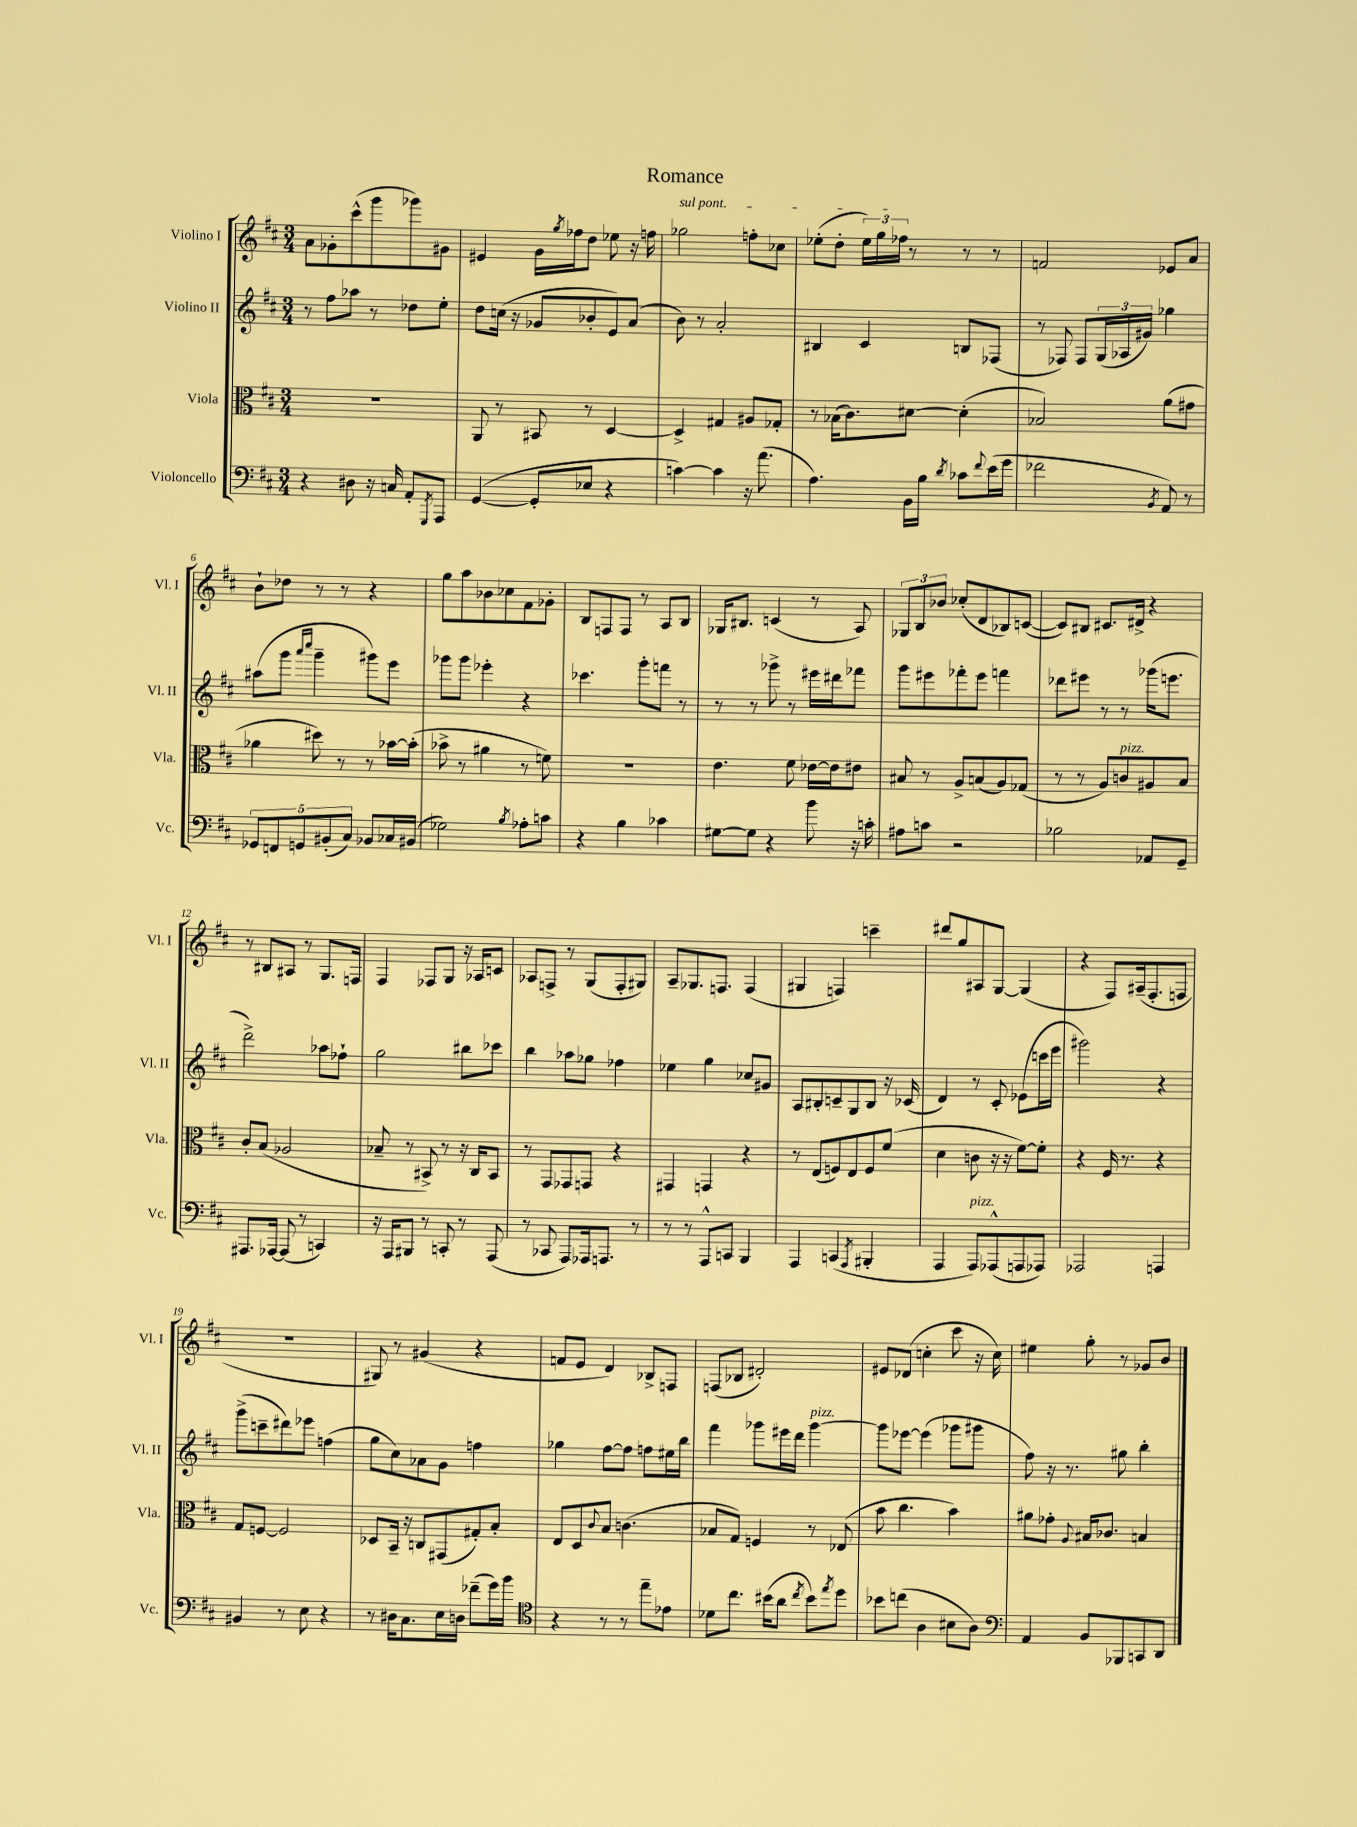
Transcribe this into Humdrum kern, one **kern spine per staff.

**kern	**kern	**kern	**kern
*staff4	*staff3	*staff2	*staff1
*clefF4	*clefC3	*clefG2	*clefG2
*k[f#c#]	*k[f#c#]	*k[f#c#]	*k[f#c#]
*M3/4	*M3/4	*M3/4	*M3/4
4r	2.r	8r	8a
.	.	8ff#	8g-'
8D#	.	8aa-	(8ccc#^^
16r	.	8r	8ggg
16C	.	.	.
8AA'	.	8dd-	8ggg-)
8qGGG	.	.	.
8AAA	.	8ee'	8g#
=	=	=	=
([4GG	8AA	8dd	4e#
.	8r	(16cc	.
.	.	16r	.
8GG']	8BB#	8g-	16g
.	.	.	8qgg
.	.	.	16ff-
8E-	8r	8b-'	8dd
4r	[4D	8e)	8ee-
.	.	(8a	16r
.	.	.	16ff
=	=	=	=
[4c)	4D^]	8b)	2gg-
.	.	8r	.
4c]	4G#	2a'	.
16r	8A#	.	8ff'
(8.a	.	.	.
.	8G-'	.	8cc-
=	=	=	=
4.A)	8r	4B#	(8ee-'
.	(16B-	.	8dd'
.	8.c#)	.	.
.	.	4c#	24ee-)
.	.	.	24gg
.	.	.	24ff-
16BB	[8d#	.	8r
16B	.	.	.
8qd	.	.	.
8c-	(4d#']	8B	8r
8qqf#	.	.	.
(16e	.	(8F-	8r
16g	.	.	.
=	=	=	=
2f-	2B-)	8r	2f
.	.	8F-)	.
.	.	8F-	.
.	.	(24G	.
.	.	24A-	.
.	.	24g#)	.
8qBB	.	.	.
8AA)	(8a	4gg-	8e-
8r	8g#	.	8a
=	=	=	=
10GG-	4a-	(8aa#	8b`
10FF	.	.	.
.	.	8ggg	8dd-
10GG	.	.	.
.	.	16qqaaa	.
.	.	16qqcccc#	.
.	8dd#)	4ggg~	8r
(10BB#'	.	.	.
.	8r	.	8r
10C#)	.	.	.
8BB-	8r	8ggg#)	4r
16C-	[16b-	8eee	.
(16BB#	(16b-']	.	.
=	=	=	=
2G-)	8b-^	8ggg-	8gg
.	8r	8ggg-	8aa
.	4a#	4eee-'	8b-
.	.	.	8cc-
8qB	.	.	.
8A-'	8r	4r	8f#
8c	8f)	.	8g-'
=	=	=	=
4r	2.r	4.ccc-	8B
.	.	.	8F
4B	.	.	8F
.	.	8ggg'	8r
4c-	.	8fff	8A
.	.	8r	8B
=	=	=	=
[8G#	4.e	8r	16G-
.	.	.	8.B#
8G#]	.	8r	.
4r	.	8ggg-^	(4c
.	8f#	8r	.
8b	[16e-	16eee#	8r
.	16e-]	16ddd#	.
16r	8e#	8fff-	8A)
16c'	.	.	.
=	=	=	=
8A#	8B#	8ggg	12G-
.	.	.	12B
8c	8r	8eee#	.
.	.	.	12b-
2r	8A^	8fff-'	(8cc-'
.	(8B	8eee#	8d
.	8A)	4fff	8B-)
.	(8G-	.	([8c
=	=	=	=
2B-	8r	8ddd-	8c])
.	8r	8eee#	8B#
.	8A)	8r	8.c#
.	8c	8r	.
.	.	.	16d#^
8AA-	8A#	(16ggg-	4r
.	.	8.eee	.
8GG~	8B	.	.
=	=	=	=
8.AAA#	8c#'	2ddd^)	8r
.	(8B	.	8B#
[16AAA-	.	.	.
(8AAA-]	2A-	.	8A#
8r	.	.	8r
4CC)	.	8aa-	8.G
.	.	8ff-`	.
.	.	.	16F
=	=	=	=
16r	8B-~	2gg	4F#
16AAA	.	.	.
8BBB#	8r	.	.
8r	8BB#^)	.	8F-
8CC'	8r	.	8G
8r	16r	8bb#	16r
.	16C#	.	16A-
(8AAA	8BB#	8ccc-	8c
=	=	=	=
8r	8r	4bb	8A-
8CC-	8GG	.	8F^
8AAA)	8GG-	8aa-	8r
16AAA-	8GG	8gg-	(8G
8.AAA	.	.	.
.	4r	4ff-	8F'
8r	.	.	8G#)
=	=	=	=
8r	4GG#	4ee-	8A~
8r	.	.	8.G-
8AAA^^	4GG	4gg	.
.	.	.	8.F
8CC	.	.	.
4BBB	4r	8cc-	(4F
.	.	8g#	.
=	=	=	=
4AAA	8r	8A	4G#
.	(8E	8B#'	.
(4CC	8F)	8c~	4F)
.	8E	8G	.
8qAAA	.	.	.
4BBB#'	8F	8B#	4ccc~
.	(8f#	16r	.
.	.	(16c-	.
=	=	=	=
4AAA	4d	4d)	8ddd#
.	.	.	8gg
8AAA)	8c	8r	8A#
(8AAA-^^	16r	8c#'	[8G
.	16r	.	.
8AAA	[8f#)	(8e-	(4G]
8AAA-)	8f#']	16ccc	.
.	.	16eee	.
=	=	=	=
2AAA-	4r	2ggg#)	4r
.	16F#	.	8F#)
.	8.r	.	.
.	.	.	(16A#~
.	.	.	8.F#'
4AAA	4r	4r	.
.	.	.	8F
=	=	=	=
4BB#	8G	(8ggg^	2.r
.	[8F	8ccc~	.
8r	2F]	8ddd#)	.
8E	.	8eee-	.
4r	.	(4ff	.
=	=	=	=
8r	8D-	8gg	8G#)
16D#	16BB~	8cc#)	8r
8.C#	16r	.	.
.	8C	8a-	(4g#
16E	(8GG#	8g	.
16D	.	.	.
(8f-~	8G#')	4ff	4r
16g)	8B'	.	.
16b	.	.	.
=	=	=	=
*clefC4	*	*	*
4r	8E	4gg-	8f
.	8D	.	8e
.	8qqc#	.	.
8r	8B	[8ff#	4d)
8r	(4.c	8ff#]	.
8ee~	.	8ff	8B-^
8e-	.	16ee#	8F
.	.	16bb	.
=	=	=	=
8d-	8B-	4fff#	(8F
8.cc#	8G)	.	8B-
.	4F	8ggg-	2d#')
(16b#	.	.	.
8a	.	16eee#	.
.	.	16ddd	.
8qcc#	.	.	.
8b#)	8r	[4ggg-	.
8qee	.	.	.
8dd	(8E-	.	.
=	=	=	=
8b-	8b	8ggg-]	8e#
(8cc	4.cc#	[8eee-	(8d-
4A	.	(4eee-]	4cc'
8B#	4b)	8ggg-	8ccc#
8A)	.	8ggg#	16r
.	.	.	16cc)
=	=	=	=
*clefF4	*	*	*
4AA	8a#	8ff#)	4ee#
.	8g-'	16r	.
.	.	8.r	.
.	8qqA	.	.
8BB	16B#	.	8gg'
.	8.c-	.	.
8BBB-	.	8gg#	8r
8CC	4B	4bb'	8g-
8DD	.	.	8b
==	==	==	==
*-	*-	*-	*-
